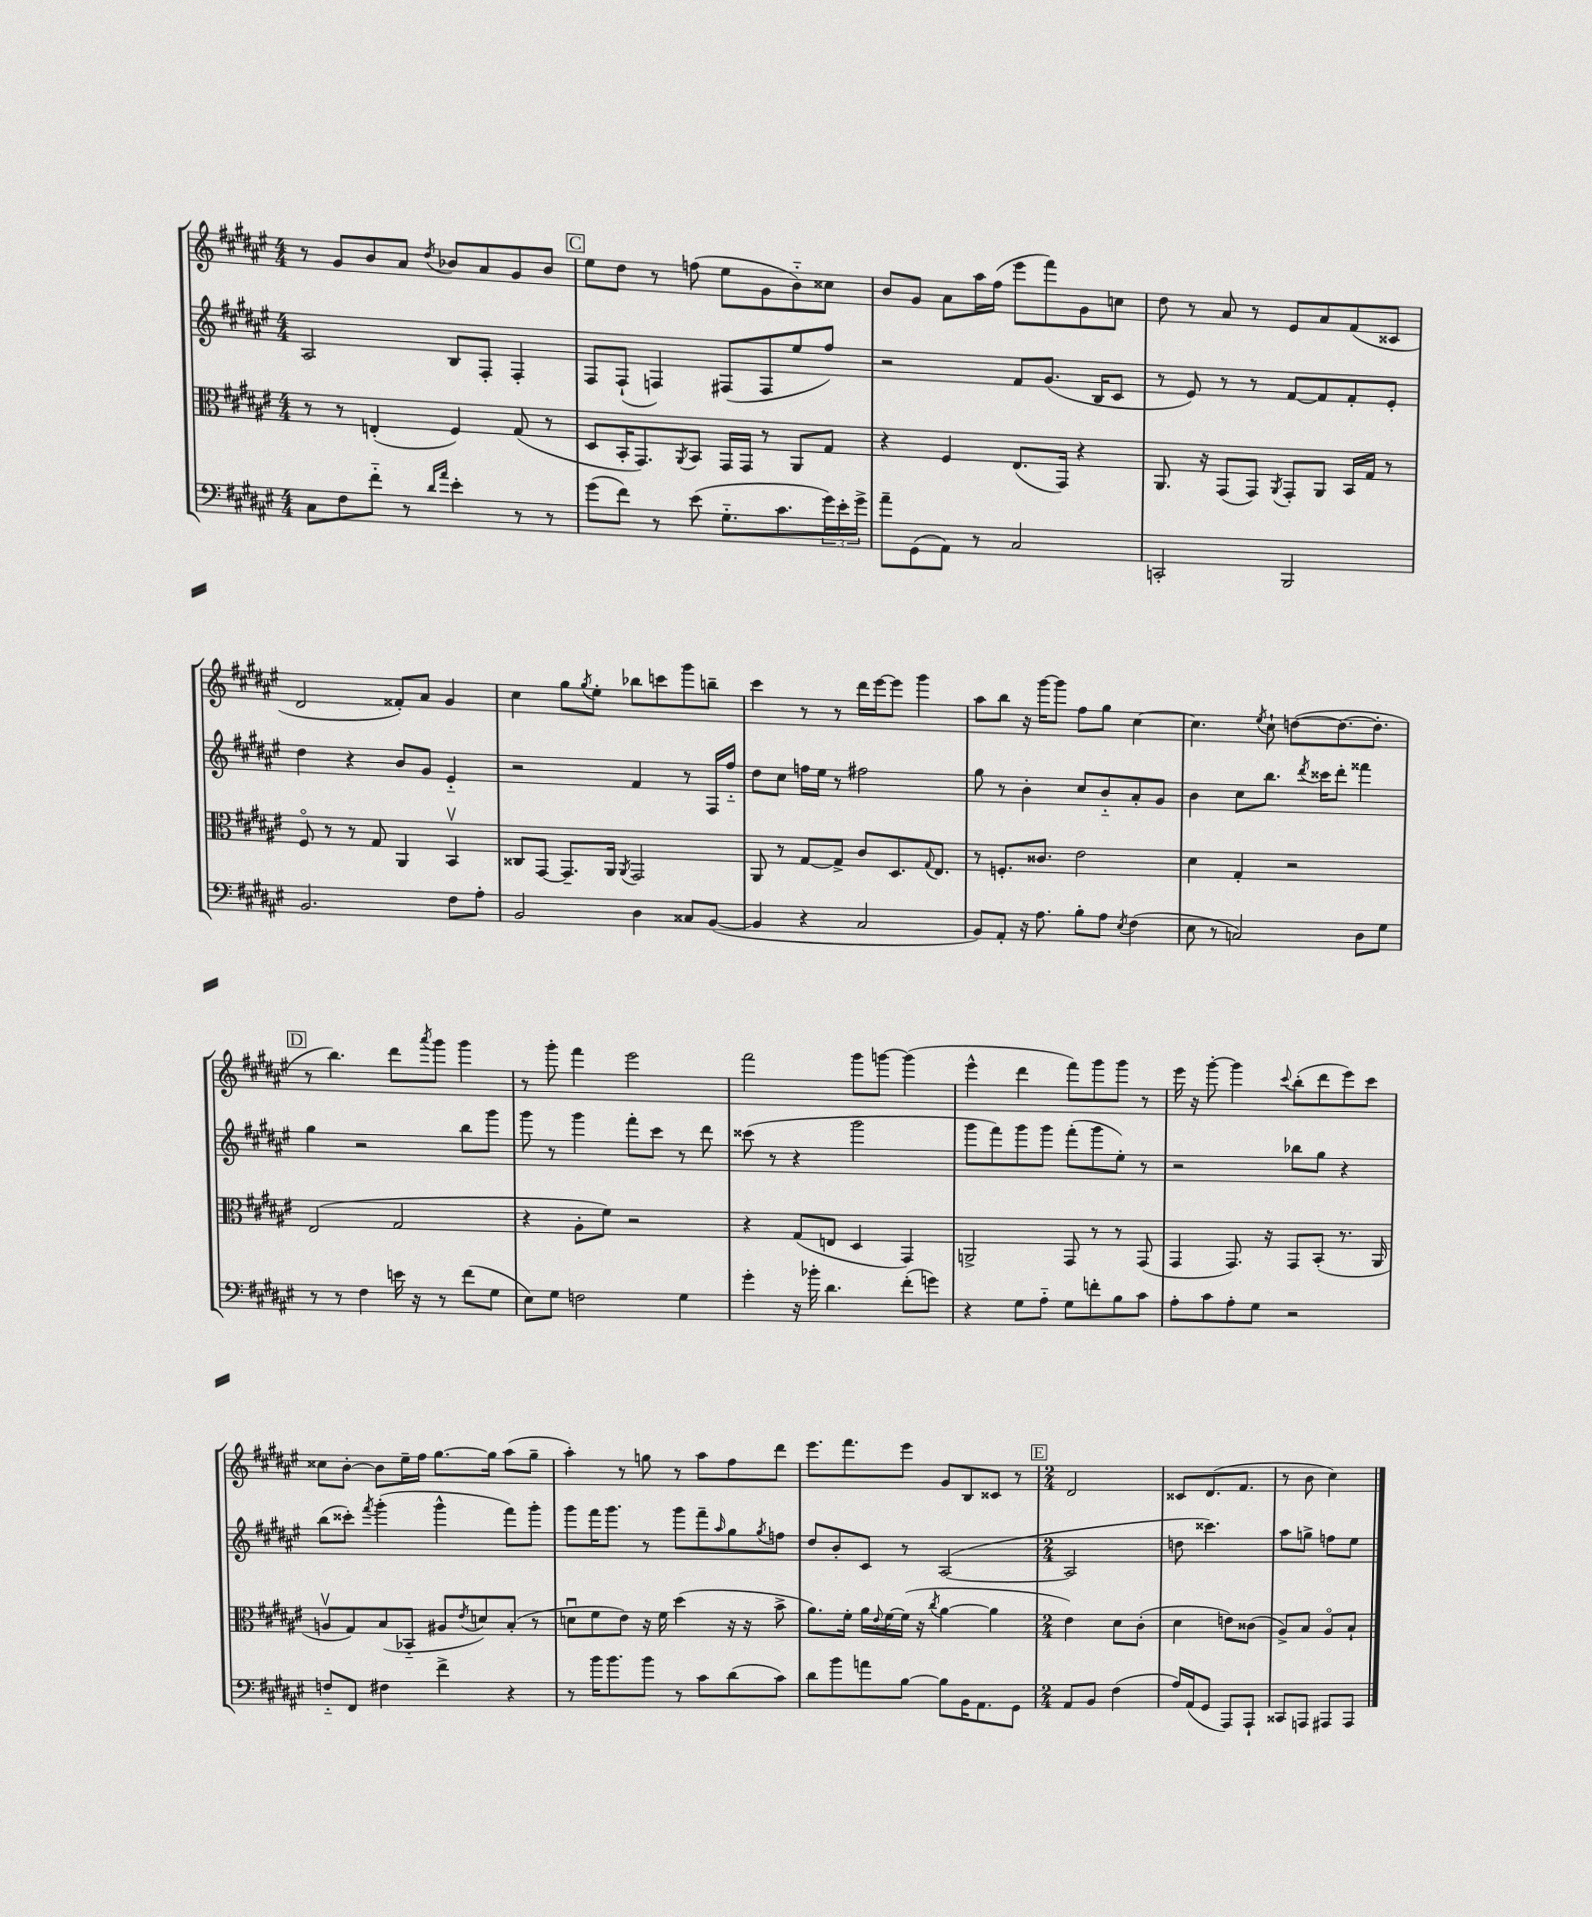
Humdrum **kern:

**kern	**kern	**kern	**kern
*staff4	*staff3	*staff2	*staff1
*clefF4	*clefC3	*clefG2	*clefG2
*k[f#c#g#d#a#e#]	*k[f#c#g#d#a#e#]	*k[f#c#g#d#a#e#]	*k[f#c#g#d#a#e#]
*M4/4	*M4/4	*M4/4	*M4/4
8C#\L	8r	2A#/	8r
8F#\	8r	.	8g#/L
8f#'~\J	(4E'/	.	8b/
8r	.	.	8a#/J
16qqd#/LL	.	.	.
16qqa#/JJ	.	.	8qdd#/
4e#'\	4F#/)	8B/L	8b-/L
.	.	8F#'/J	8a#/
8r	(8G#/	4F#'/	8g#/
8r	8r	.	8b-/J
=	=	=	=
(8g#\L	8D#/L	8F#/L	8ee#\L
8f#\J)	16BB'/K	(8F#`/J	8dd#\J
.	8.GG#/)	.	.
8r	.	4F/)	8r
.	8qAA#/	.	.
(8e#\	8BB/J	.	(8ff\
8.G#'~\L	16GG#/LL	(8F#/L	8ee#\L
.	16GG#/JJ	.	.
.	8r	8F#/	8g#\
8.c#\	.	.	.
.	8AA#/L	8ee#/	8b'~\)
24g#\L)	8G#/J	8ff#/J)	8cc##\J
24e#'\	.	.	.
24g#^\JJ	.	.	.
=	=	=	=
8a#~\L	4r	2r	8b/L
(8GG#\	.	.	8g#/J
8AA#\J)	4F#/	.	8a#\L
8r	.	.	16aa#\L
.	.	.	(16ff#\JJ
2C#/	(8.E#/L	8f#/L	8eee#\L
.	.	(8.g#/J	8fff#\)
.	16GG#/Jk)	.	.
.	4r	.	8g#\
.	.	16B/LK	.
.	.	8c#/J	8cc\J
=	=	=	=
2CC'/	8.AA#/	8r	8dd#\
.	.	8e#/)	8r
.	16r	.	.
.	(8GG#/L	8r	8a#/
.	8GG#/J)	8r	8r
.	8qAA#/	.	.
2BBB/	8GG#'/L	[8f#/L	8e#/L
.	8AA#/J	8f#/]	8a#/
.	16BB/LL	8f#'/	(8f#/
.	16G#/JJ	.	.
.	8r	8e#'/J	8c##/J
=	=	=	=
2.BB/	8F#o/	4dd#\	2d#/
.	8r	.	.
.	8r	4r	.
.	8G#/	.	.
.	4AA#/	8b/L	8f##'/L)
.	.	8g#/J	8a#/J
8F#\L	4BBv/	4e#'~/	4g#/
8A#'\J	.	.	.
=	=	=	=
2BB/	8C##/L	2r	4cc#\
.	[8GG#/J	.	.
.	8.GG#~/]L	.	8gg#\L
.	.	.	8qgg#/
.	.	.	8ee#'\J
.	16AA#/Jk	.	.
.	8qAA#/	.	.
4D#\	2GG#/	4f#/	8bb-\L
.	.	.	8ccc\
8C##/L	.	8r	8ggg#\
([8BB/J	.	16F#/LL	8bb~\J
.	.	16ff#'~/JJ	.
=	=	=	=
4BB/]	8AA#/	8dd#\L	4ccc#\
.	8r	8cc#\J	.
4r	[8G#/L	16ff\LL	8r
.	.	16ee#\JJ	.
.	8G#^/]J	8r	8r
2C#/	8c#/L	2ff#\	16ddd#\LL
.	.	.	[16eee#\J
.	8.D#/	.	8eee#\]J
.	.	.	4ggg#\
.	8qqG#/	.	.
.	8.E#/J	.	.
=	=	=	=
8BB/L)	8r	8gg#\	8aa#\L
8AA#'/J	8.F'/L	8r	8bb\J
16r	.	4b'\	16r
8.A#\	8.c##/J	.	[16ggg#\LK
.	.	.	8ggg#\]J
8B'\L	2e#\	8cc#/L	8ff#\L
8A#\J	.	8b'~/	8gg#\J
8qE#/	.	.	.
(4F#\	.	8a#'/	[4cc#\
.	.	8g#/J	.
=	=	=	=
8E#\	4d#\	4b\	4.cc#\]
8r	.	.	.
2C/)	4G#'/	8cc#\L	.
.	.	.	8qee#/
.	.	8.bb\J	8cc#`\
.	2r	.	([8dd\L
.	.	8qddd#/	.
.	.	16ccc##\LK	.
.	.	8ddd#'\J	8.dd\_
8D#\L	.	4fff##\	.
.	.	.	8.dd'\]J
8G#\J	.	.	.
=	=	=	=
8r	(2E#/	4gg#\	8r
8r	.	.	4.bb\)
4F#\	.	2r	.
16e\	2G#/	.	8ddd#\L
16r	.	.	.
.	.	.	8qaaa#/
8r	.	.	8ggg#\J
(8f#\L	.	8bb\L	4ggg#\
8G#\J	.	8ggg#\J	.
=	=	=	=
8E#\L)	4r	8ggg#\	8r
8G#\J	.	8r	8ggg#'\
2F\	8A#'\L	4ggg#\	4fff#\
.	8f#\J)	.	.
.	2r	8fff#'\L	2eee#\
.	.	8ccc#\J	.
4G#\	.	8r	.
.	.	8ddd#\	.
=	=	=	=
4g#'\	4r	(8ccc##\	2fff#\
.	.	8r	.
16r	(8G#/L	4r	.
16b-'\	.	.	.
4.d#\	8E/J	.	.
.	4D#/	2ggg#\	8ggg#\L
.	.	.	[8ggg\J
(8f#'\L	4GG#/)	.	(4ggg\]
8g\J)	.	.	.
=	=	=	=
4r	2AA^/	8ggg#\L	4eee#^^\
.	.	8fff#\)	.
8G#\L	.	8ggg#\	4ddd#\
8A#'~\J	.	8ggg#\J	.
8G#\L	8GG#/	(8fff#'\L	8fff#\L)
8f'\	8r	8ggg#\	8ggg#\
8B\	8r	8ee#'\J)	8ggg#\J
8c#\J	(8GG#/	8r	8r
=	=	=	=
8A#'\L	4GG#/	2r	16eee#\
.	.	.	16r
8c#\	.	.	[8ggg#'\
8A#'\	8.GG#/)	.	4ggg#\]
8G#\J	.	.	.
.	16r	.	.
.	.	.	8qqccc#/
2r	8GG#/L	8bb-\L	(8bb'\L
.	(8BB'/J	8gg#\J	8ddd#\
.	8.r	4r	8eee#\)
.	.	.	8ccc#\J
.	16AA#/	.	.
=	=	=	=
8F'~/L	8Av/L	(8bb\L	8cc##\L
8FF#/J	8G#/)	8ccc##'\J)	[8b'\J
.	.	8qfff#/	.
4F#\	(8B/	(4ggg#'\	8b\]L
.	8BB-'~/J	.	16ee#~\L
.	.	.	16ff#\JJ
4f#^\	8A#/L	4ggg#^^\	[8.gg#\L
.	8qe#/	.	.
.	8d/)	.	.
.	.	.	16gg#\]Jk
4r	(8B'/J	8fff#\L)	(8aa#\L
.	8r	8ggg#'\J	8gg#~\J
=	=	=	=
8r	8du\L	8ggg#\L	4aa#'\)
16b\LK	8f#\	16fff#\K	.
8.b\	.	8.ggg#\J	.
.	8e#\J)	.	8r
8b\J	16r	8r	8gg\
.	16f#\	.	.
8r	(4dd#\	8ggg#\L	8r
8c#\L	.	8fff#~\	8aa#\L
.	.	16qqaa#/	.
(8d#\	16r	8gg#\	8ff#\
.	16r	.	.
.	.	8qgg#/	.
8c#\J)	8b^\	8ff\J	8ddd#\J
=	=	=	=
8d#\L	8.a#\L)	8dd#/L	8.eee#\L
8b\	.	8b'/	.
.	16f#'\Jk	.	8.fff#\
8a\	16a#\LL	8c#/J	.
.	8qqe#/	.	.
.	[16f#\	.	.
[8B\J	(16f#\]JJ	8r	8eee#\J
.	16r	.	.
.	8qcc#/	.	.
8B\]L	[4a#\	([2A#/	8g#/L
16BB\K	.	.	8B/
8.AA#\	.	.	.
.	4a#\]	.	8c##/J
8GG#\J	.	.	8r
=	=	=	=
*M2/4	*M2/4	*M2/4	*M2/4
8AA#/L	4e#\)	2A#/]	2d#/
8BB/J	.	.	.
(4F#\	8d#\L	.	.
.	(8c#'\J	.	.
=	=	=	=
16A#/LL)	4d#\	8dd\	8c##/L
(16AA#/J	.	.	.
8GG#/J	.	4.ccc##\)	(8.d#/
8AAA#/L)	8e\L)	.	.
.	.	.	8.f#/J
8AAA#`/J	(8c##\J	.	.
=	=	=	=
8CC##/L	8A#^/L)	8aa#\L	8r
8AAA/J	8B/J	8gg^\J	8b\
8AAA#/L	8A#o/L	8ff\L	4cc#\)
8AAA#/J	8B`/J	8ee#\J	.
==	==	==	==
*-	*-	*-	*-
